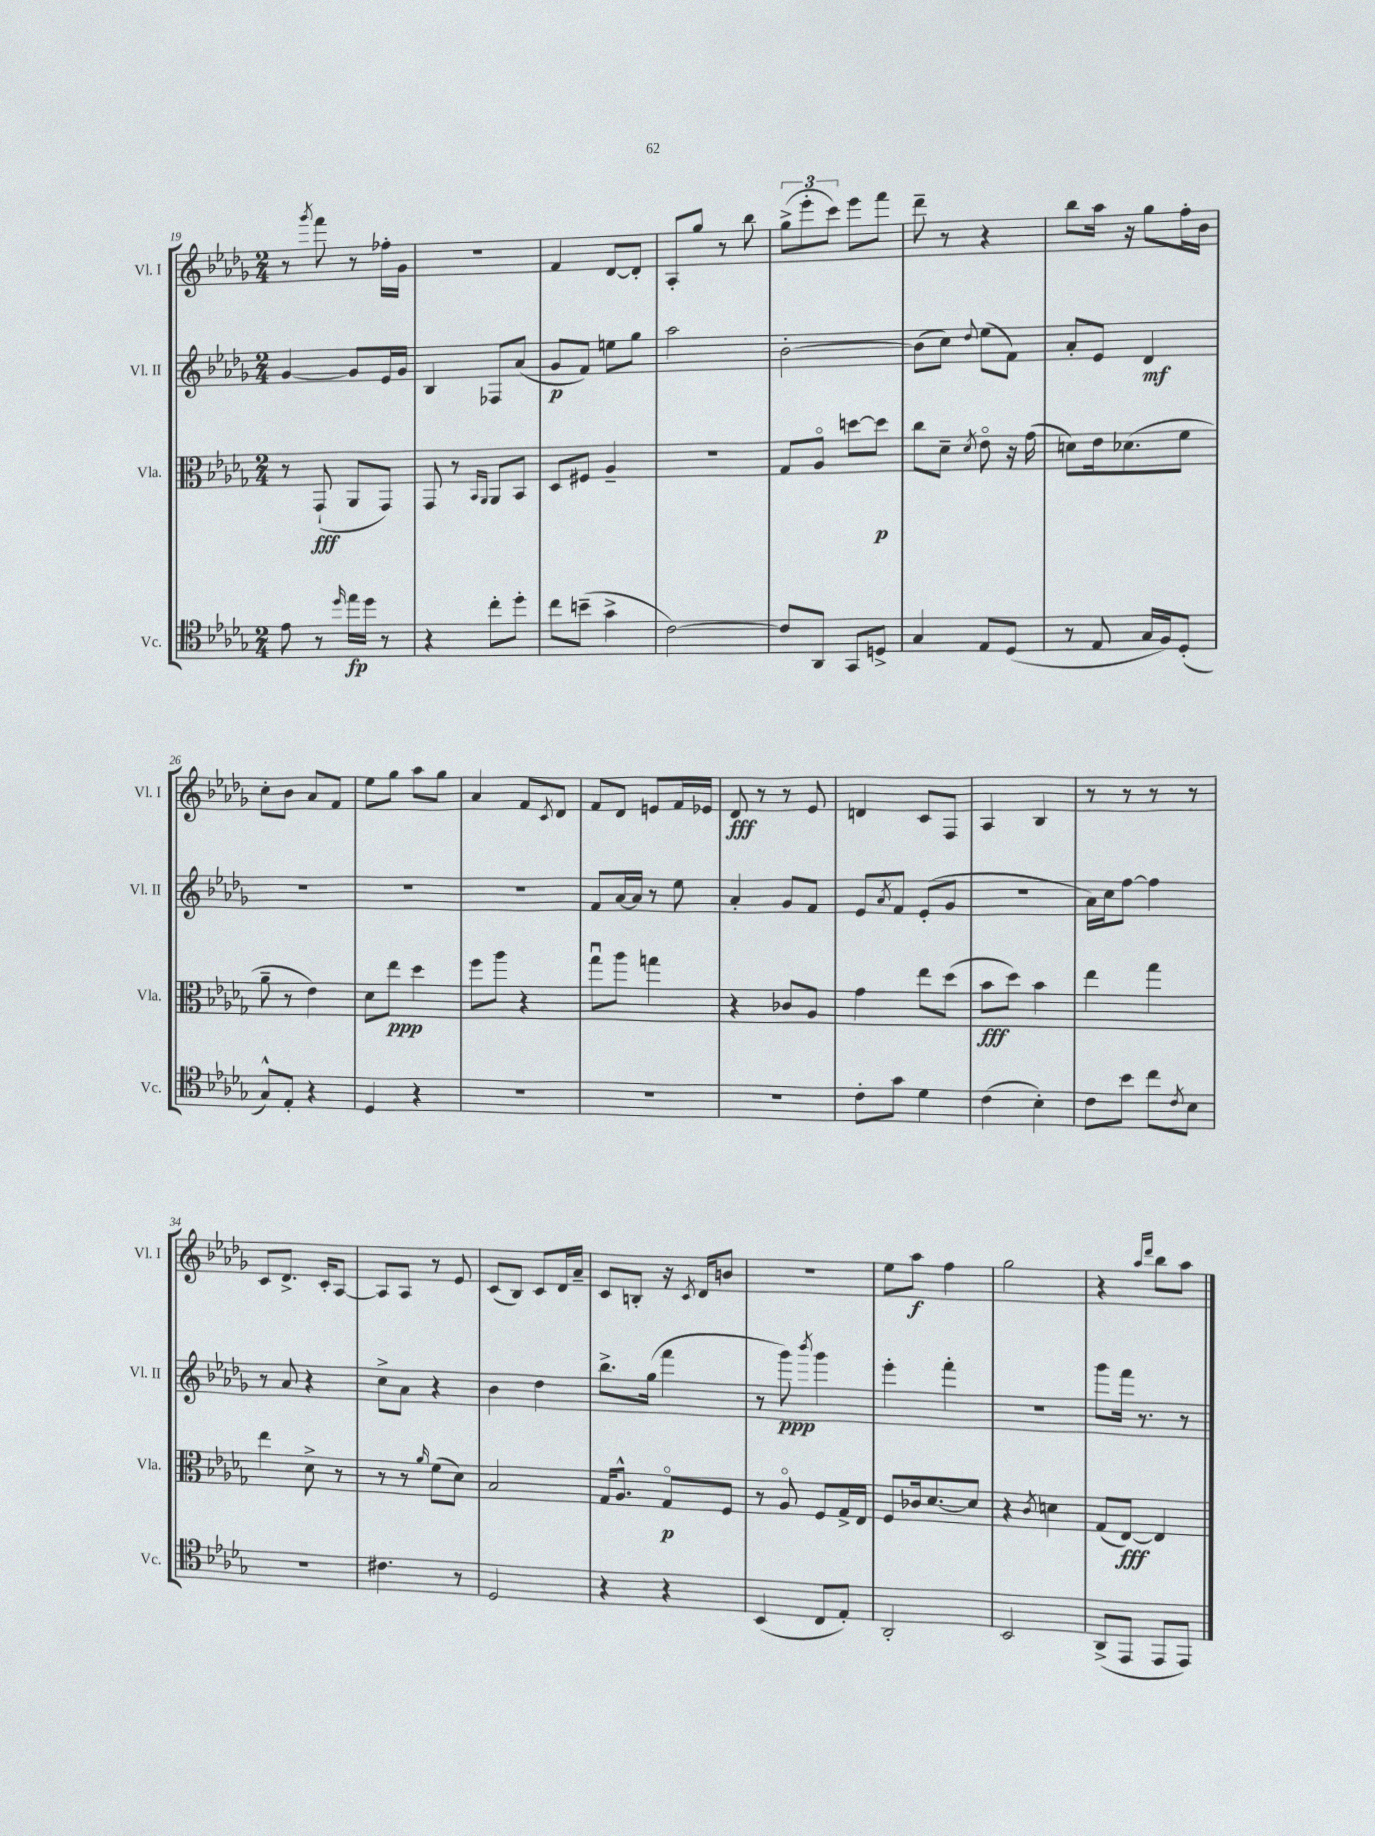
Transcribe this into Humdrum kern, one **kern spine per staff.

**kern	**kern	**kern	**kern
*staff4	*staff3	*staff2	*staff1
*clefC4	*clefC3	*clefG2	*clefG2
*k[b-e-a-d-g-]	*k[b-e-a-d-g-]	*k[b-e-a-d-g-]	*k[b-e-a-d-g-]
*M2/4	*M2/4	*M2/4	*M2/4
8e-\	8r	[4g-/	8r
.	.	.	8qggg-/
8r	(8GG-`/	.	8fff\
16qqdd-/	.	.	.
16ee-\LL	8AA-/L	8g-/]L	8r
16dd-\JJ	.	.	.
8r	8GG-/J)	16e-/L	16ff-'\LL
.	.	16g-/JJ	16g-\JJ
=	=	=	=
4r	8GG-/	4B-/	2r
.	8r	.	.
.	16qqBB-/LL	.	.
.	16qqAA-/JJ	.	.
8cc'\L	8AA-/L	8F-/L	.
8dd-'\J	8BB-/J	(8a-/J	.
=	=	=	=
8cc\L	8D-/L	8g-/L	4f/
(8b~\J	8F#/J	8f/J)	.
4g-^\	4A-~/	8ee\L	[8d-/L
.	.	8gg-\J	8d-'/]J
=	=	=	=
[2c\)	2r	2aa-\	8A-'/L
.	.	.	8gg-/J
.	.	.	8r
.	.	.	8bb-\
=	=	=	=
8c/]L	8G-/L	[2b-'\	(12gg-^\L
.	.	.	12eee-'\
8AA-/J	8A-o/J	.	.
.	.	.	12ccc\J)
8GG-/L	[8dd\L	.	8eee-\L
8D^/J	8dd\]J	.	8fff\J
=	=	=	=
4G-/	8cc\L	(8b-\]L	8ddd-~\
.	8d-~\J	8cc\J)	8r
.	8qd-/	8qqdd-/	.
8E-/L	8e-o\	(8ee-\L	4r
(8D-/J	16r	8f\J)	.
.	(16g-\	.	.
=	=	=	=
8r	8d\L)	8a-'/L	8bb-\L
8E-/	16e-\k	8e-/J	16aa-\Jk
.	(8.d-\	.	16r
16G-/LL	.	4d-/	8gg-\L
16F/J)	.	.	.
(8D-'/J	8f\J	.	16ff'\L
.	.	.	16b-\JJ
=	=	=	=
8G-^^/L)	8a-~\	2r	8cc'\L
8E-'/J	8r	.	8b-\J
4r	4e-\)	.	8a-/L
.	.	.	8f/J
=	=	=	=
4D-/	8d-\L	2r	8ee-\L
.	8ee-\J	.	8gg-\J
4r	4dd-\	.	8aa-\L
.	.	.	8gg-\J
=	=	=	=
2r	8ff\L	2r	4a-/
.	8aa-\J	.	.
.	4r	.	8f/L
.	.	.	8qc/
.	.	.	8d-/J
=	=	=	=
2r	8gg-u\L	8f/L	8f/L
.	8aa-\J	[16a-/L	8d-/J
.	.	16a-/]JJ	.
.	4gg\	8r	8e/L
.	.	8ee-\	16f/L
.	.	.	16e-/JJ
=	=	=	=
2r	4r	4a-'/	8d-/
.	.	.	8r
.	8c-/L	8g-/L	8r
.	8A-/J	8f/J	8e-/
=	=	=	=
8c'\L	4g-\	8e-/L	4d/
.	.	8qa-/	.
8g-\J	.	8f/J	.
4d-\	8ee-\L	(8e-'/L	8c/L
.	(8dd-\J	8g-/J	8F/J
=	=	=	=
(4c\	8b-\L	2r	4A-/
.	8dd-\J)	.	.
4B-'\)	4b-\	.	4B-/
=	=	=	=
8c\L	4ee-\	16a-\LL)	8r
.	.	16cc\J	.
8b-\J	.	[8ff\J	8r
8cc\L	4gg-\	4ff\]	8r
8qc/	.	.	.
8B-\J	.	.	8r
=	=	=	=
2r	4ee-\	8r	8c/L
.	.	8a-/	8.d-^/J
.	8d-^\	4r	.
.	.	.	16c'/LK
.	8r	.	[8A-/J
=	=	=	=
4.c#\	8r	8cc^\L	8A-/]L
.	8r	8a-\J	8A-/J
.	16qqa-/	.	.
.	(8f\L	4r	8r
8r	8d-\J)	.	8e-/
=	=	=	=
2D-/	2B-/	4b-\	(8c/L
.	.	.	8B-/J)
.	.	4dd-\	8c/L
.	.	.	16d-/L
.	.	.	16a-~/JJ
=	=	=	=
4r	16G-/LK	8.bb-^\L	8c/L
.	8.A-^^/J	.	.
.	.	.	8B'/J
.	.	(16gg-\Jk	.
4r	8G-o/L	4fff\	16r
.	.	.	8qc/
.	.	.	16d-/LK
.	8F/J	.	8b/J
=	=	=	=
(4BB-/	8r	8r	2r
.	8A-o/	8ggg-\)	.
.	.	8qbbb-/	.
8C/L	8F/L	4ggg-\	.
8E-'/J)	16G-^/L	.	.
.	16E-/JJ	.	.
=	=	=	=
2AA-'/	8F/L	4eee-'\	8ee-\L
.	16c-/k	.	8aa-\J
.	[8.d-/	.	.
.	.	4fff'\	4ff\
.	8d-/]J	.	.
=	=	=	=
2BB-/	4r	2r	2gg-\
.	8qc/	.	.
.	4d\	.	.
=	=	=	=
(8AA-^/L	(8G-/L	8ggg-\L	4r
8EE-/J	[8E-/J)	16fff\Jk	.
.	.	8.r	.
.	.	.	16qqaa-/LL
.	.	.	16qqddd-/JJ
8EE-/L	4E-/]	.	8bb-\L
8EE-/J)	.	8r	8aa-\J
==	==	==	==
*-	*-	*-	*-
